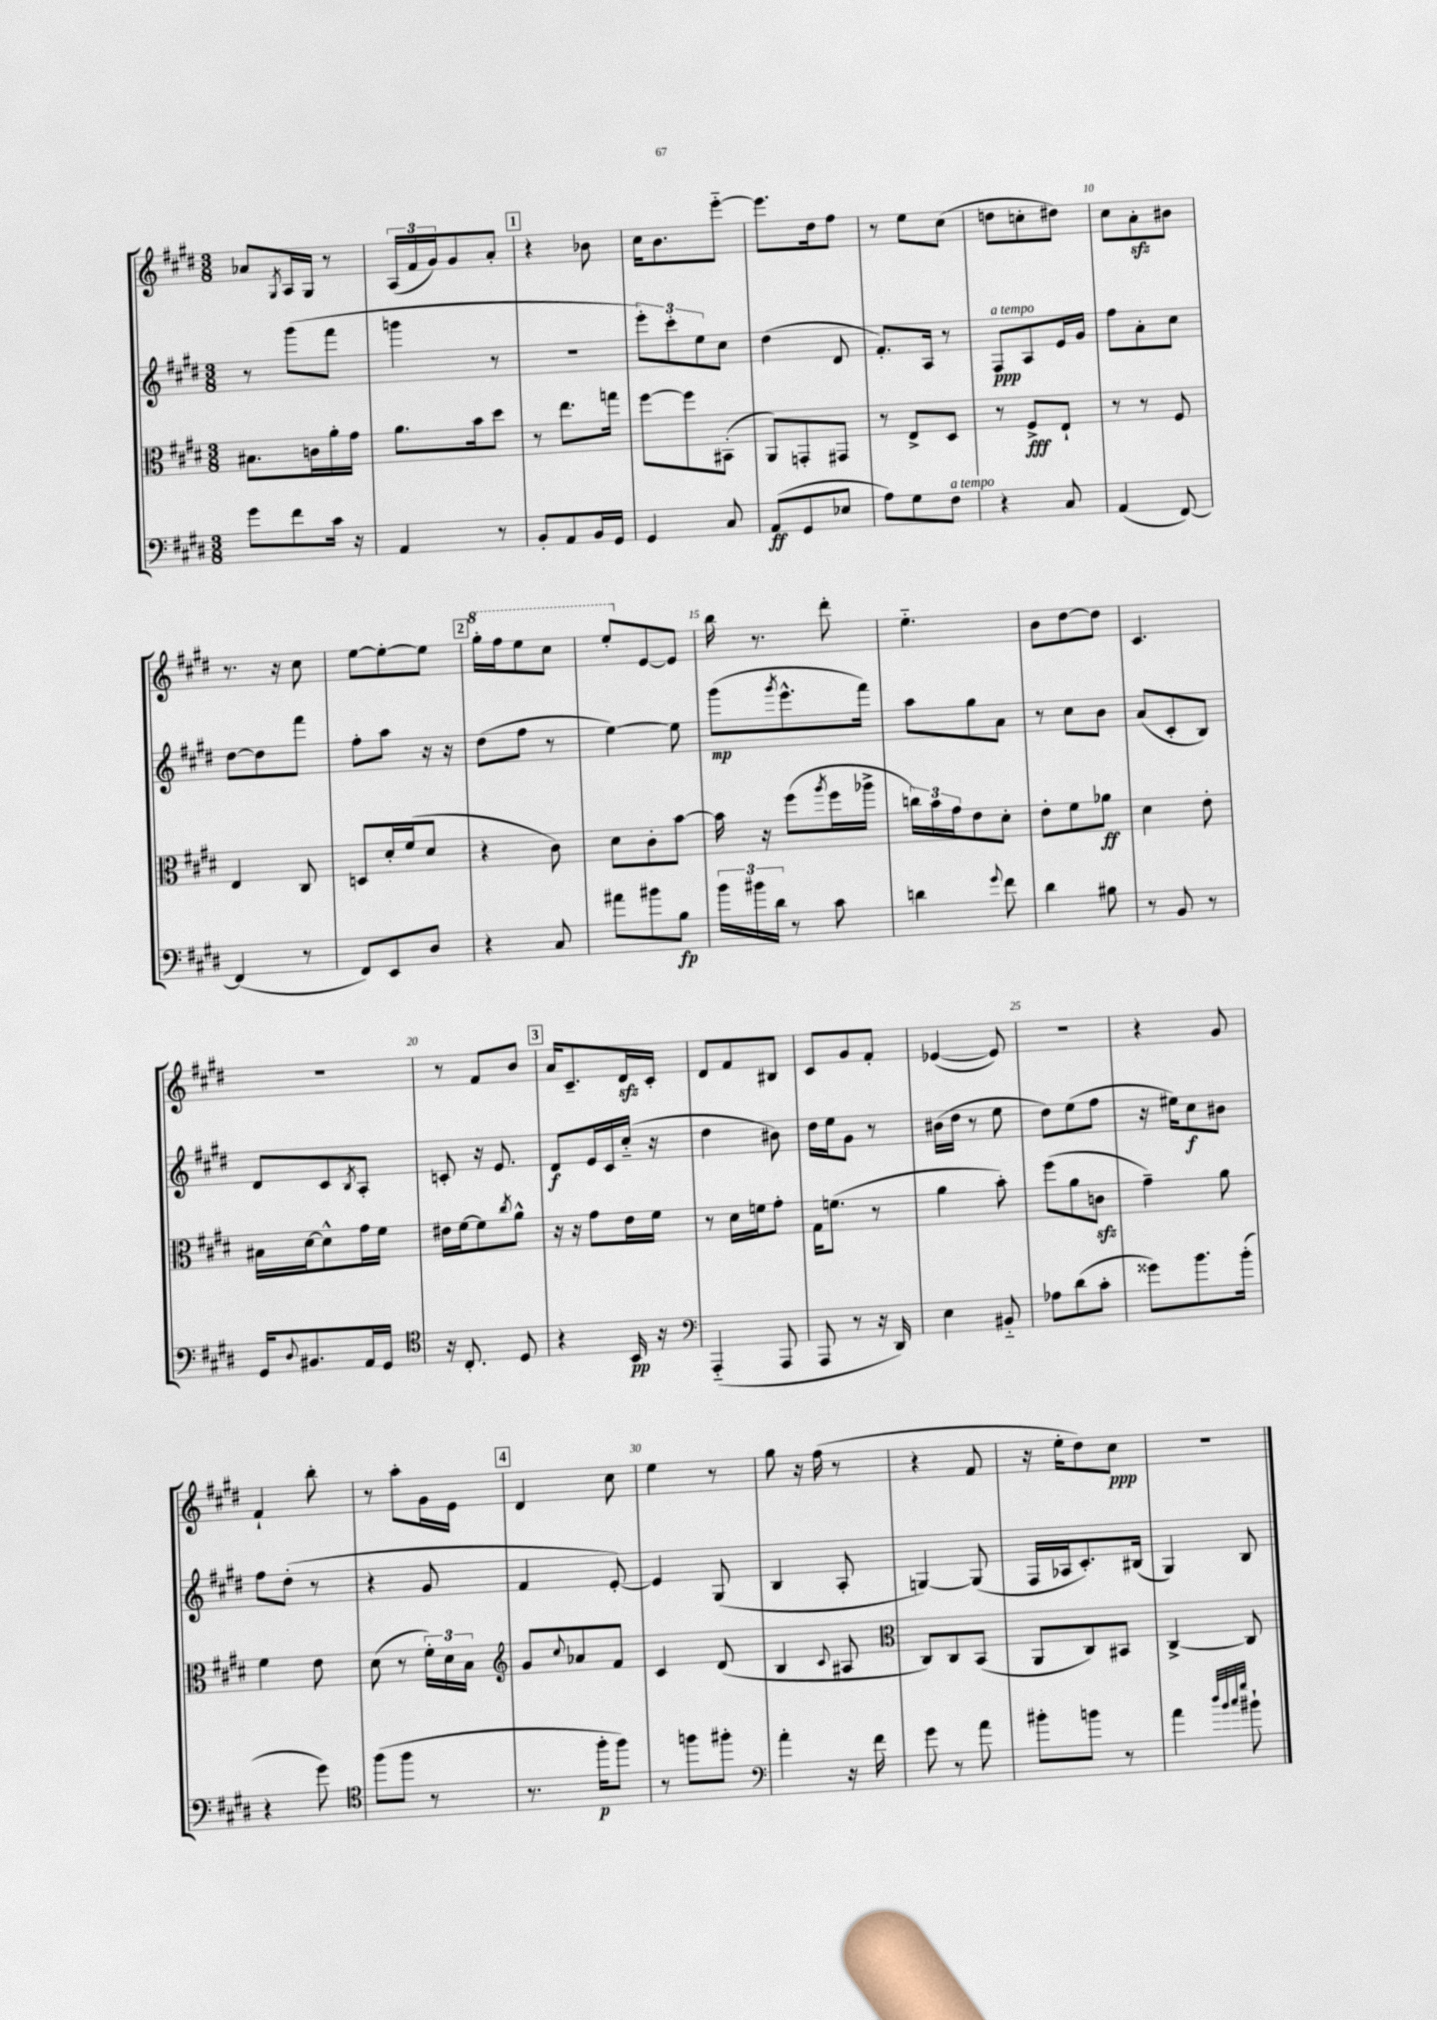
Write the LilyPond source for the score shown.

<<
\new StaffGroup <<
\new Staff = "s0" {
    \clef treble \key e \major \numericTimeSignature \time 3/8
    aes'8 \acciaccatura { gis8 } a16 gis16 r8 |
    \tuplet 3/2 { a16( fis'16 gis'16) } gis'8 a'8-. |
    \mark \markup { \box "1" } r4 bes'8 |
    cis''16 b'8. e'''8~-_ |
    e'''8. dis''16 fis''8 |
    r8 e''8 cis''8( |
    d''8 c''8-. dis''8) |
    cis''8 a'8-.\sfz bis'8 |
    r8. r16 cis''8 |
    e''8~ e''8~-. e''8 |
    \mark \markup { \box "2" } \ottava #1 gis'''16-. fis'''16 e'''8 cis'''8 |
    e'''8-. \ottava #0 e'8~ e'8 |
    b''16 r8. dis'''8-. |
    e''4.-_ |
    b'8 dis''8~ dis''8 |
    cis'4. |
    R4. |
    r8 fis'8 b'8 |
    \mark \markup { \box "3" } a'16 cis'8.-- dis'16\sfz cis'16-. |
    dis'8 fis'8 bis8 |
    cis'8 gis'8 fis'8-. |
    ees'4~( ees'8) |
    R4. |
    r4 gis'8 |
    fis'4-! b''8-. |
    r8 a''8-. gis'16 e'16 |
    \mark \markup { \box "4" } dis'4 cis''8 |
    e''4 r8 |
    gis''8 r16 fis''16( r8 |
    r4 fis'8 |
    r16 e''16-. dis''8) cis''8\ppp |
    R4. \bar "|." |
}
\new Staff = "s1" {
    \clef treble \key e \major \numericTimeSignature \time 3/8
    r8 gis'''8( fis'''8 |
    g'''4 r8 |
    \mark \markup { \box "1" } R4. |
    \tuplet 3/2 { e'''8-.) cis'''8-. e''8 } cis''8 |
    dis''4( dis'8 |
    fis'8.-.) a16 r8 |
    fis8\ppp^\markup { \italic "a tempo" } a8 e'16 gis'16 |
    fis''8 a'8-. cis''8 |
    dis''8~ dis''8 fis'''8 |
    fis''8-. a''8 r16 r16 |
    \mark \markup { \box "2" } dis''8( fis''8 r8 |
    e''4~) e''8 |
    gis'''8\mp( \acciaccatura { gis'''8 } e'''8.-^ fis'''16) |
    a''8 gis''8 a'8 |
    r8 cis''8 b'8 |
    a'8( cis'8-. b8) |
    dis'8 cis'8 \acciaccatura { b8 } a8-. |
    c'8-. r16 e'8. |
    \mark \markup { \box "3" } dis'8\f e'16 cis'16 cis''16-_( r16 |
    dis''4 bis'8) |
    dis''16 e''16 gis'8 r8 |
    bis'16( dis''16 r8 e''8 |
    dis''8) e''8( fis''8 |
    r16 eis''16) cis''8\f bis'8 |
    fis''8 dis''8-.( r8 |
    r4 gis'8 |
    \mark \markup { \box "4" } fis'4 e'8~-.) |
    e'4 gis8( |
    b4 a8-. |
    g4~) g8( |
    fis16 aes16 cis'8.-.) bis16( |
    gis4) b8 \bar "|." |
}
\new Staff = "s2" {
    \clef alto \key e \major \numericTimeSignature \time 3/8
    bis8. c'16 a'16-. gis'16 |
    a'8. b'16 dis''8 |
    \mark \markup { \box "1" } r8 e''8. g''16 |
    fis''8~ fis''8 bis,8-.( |
    a,8) g,8-. gis,8 |
    r8 e8-> dis8 |
    r8 fis8->\fff e8-! |
    r8 r8 fis8 |
    e4 cis8 |
    d8 dis'16-. fis'16( dis'8 |
    \mark \markup { \box "2" } r4 cis'8) |
    dis'8 cis'8-. b'8~ |
    b'16 r16 fis''8( \acciaccatura { a''8 } fis''16 aes''16-> |
    \tuplet 3/2 { c''16) b'16 gis'16 } e'8 dis'8-. |
    e'8-. fis'8 aes'8\ff |
    dis'4 e'8-. |
    bis16 dis'16~ dis'8-^ gis'16 fis'16 |
    eis'16 fis'16~ fis'8 \acciaccatura { cis''8 } a'8-^ |
    \mark \markup { \box "3" } r16 r16 gis'8 e'16 fis'16 |
    r8 dis'16 f'16 gis'8-. |
    gis16 f'8.( r8 |
    a'4 b'8-.) |
    fis''8( a'8 c'8\sfz |
    gis'4--) a'8 |
    fis'4 e'8 |
    dis'8( r8 \tuplet 3/2 { fis'16-.) dis'16 b16 } |
    \mark \markup { \box "4" } \clef treble gis'8 \appoggiatura { cis''8 } aes'8 fis'8 |
    cis'4 dis'8( |
    b4 \appoggiatura { cis'8 } ais8 |
    \clef alto cis8) cis8 b,8( |
    a,8 cis8) bis,8 |
    cis4~-> cis8 \bar "|." |
}
\new Staff = "s3" {
    \clef bass \key e \major \numericTimeSignature \time 3/8
    gis'8 fis'8 cis'16 r16 |
    a,4 r8 |
    \mark \markup { \box "1" } b,8-. a,8 b,16 gis,16 |
    gis,4 cis8 |
    a,8\ff( gis,8 ees8 |
    a8) gis8 fis8^\markup { \italic "a tempo" } |
    r4 cis8 |
    a,4( fis,8~) |
    fis,4( r8 |
    fis,8) e,8 dis8 |
    \mark \markup { \box "2" } r4 cis8 |
    ais'8 bis'8 b8\fp |
    \tuplet 3/2 { b'16 bis'16 dis'16 } r8 cis'8 |
    d'4 \appoggiatura { gis'8 } fis'8 |
    dis'4 bis8 |
    r8 b,8 r8 |
    gis,16 \appoggiatura { dis8 } bis,8. a,16 gis,16 |
    \clef tenor r16 cis8.-. dis8 |
    \mark \markup { \box "3" } r4 b,16\pp r16 |
    \clef bass a,,4-_( a,,8 |
    a,,8 r8 r16 dis,16) |
    e4 bis,8-_ |
    aes8 dis'8( cis'8-. |
    gisis'8) b'8. b'16-.( |
    r4 gis'8) |
    \clef tenor fis''8( fis''8 r8 |
    \mark \markup { \box "4" } r8. fis''16-.\p fis''8) |
    r8 f''8 fis''8-. |
    \clef bass a'4-. r16 fis'16 |
    gis'8 r8 a'8 |
    bis'8-. b'8 r8 |
    a'4 \grace { dis''32 b'32 cis''32 gis''32 } bis'8-! \bar "|." |
}
>>
>>
\layout { \context { \Score currentBarNumber = #3 \override BarNumber.break-visibility = ##(#f #t #t) barNumberVisibility = #(every-nth-bar-number-visible 5) } }
